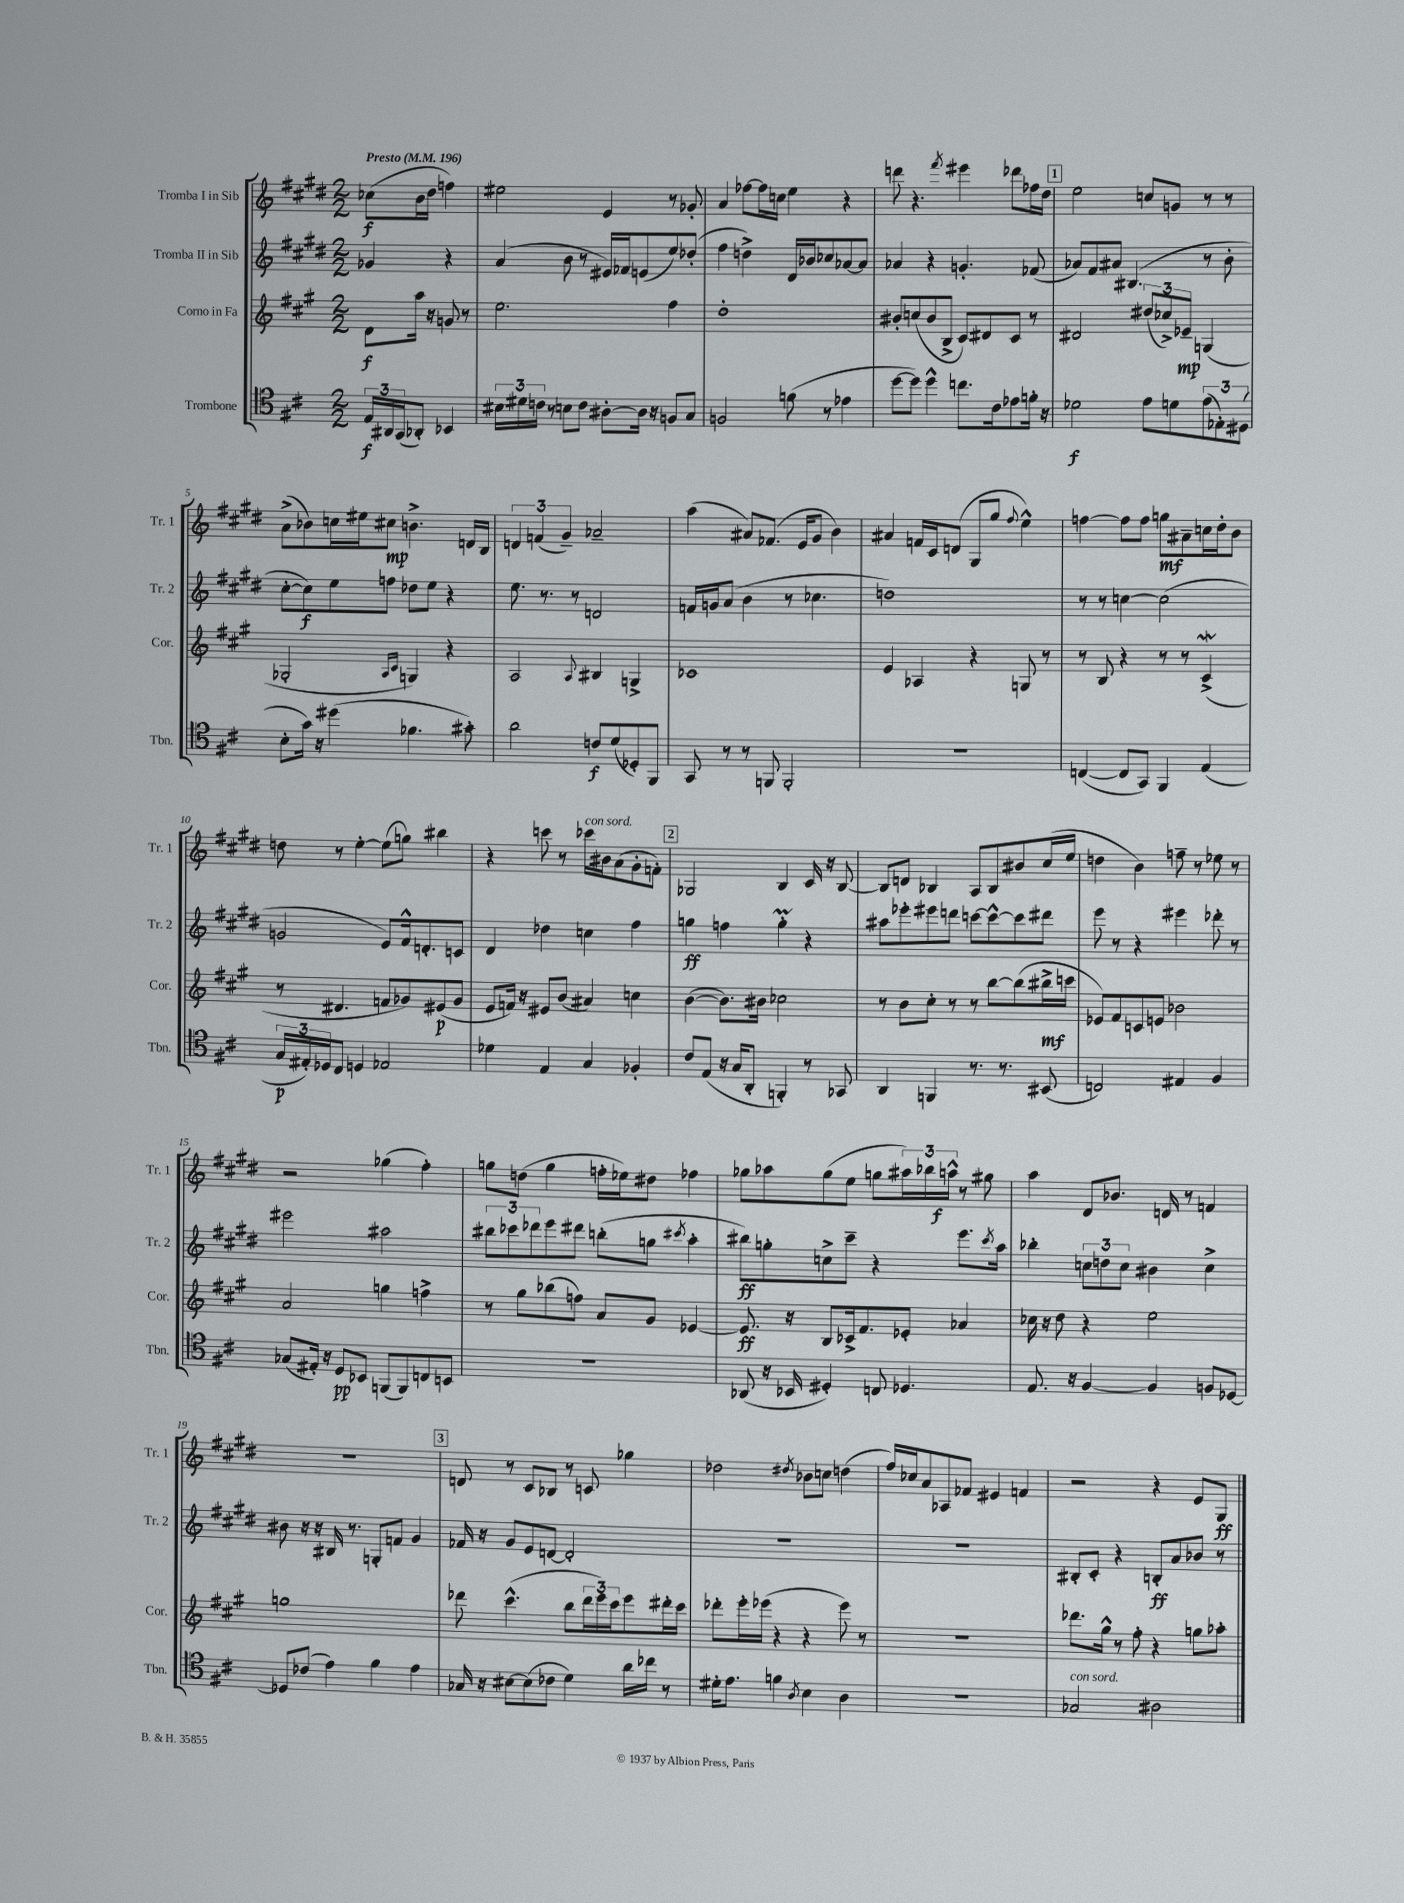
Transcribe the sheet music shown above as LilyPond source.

<<
\new StaffGroup <<
\new Staff = "s0" \with { instrumentName = "Tromba I in Sib" shortInstrumentName = "Tr. 1" } {
    \clef treble \key e \major \numericTimeSignature \time 2/2 \partial 2 \tempo "Presto" 4 = 196
    ces''8\f( b'16 dis''16 f''4) |
    eis''2 e'4 r8 ges'8-. |
    a'4 fes''8~ fes''16 c''16 e''4 r4 |
    d'''8 r4. \acciaccatura { fis'''8 } eis'''4 des'''8 fes''16 dis''16 |
    \mark \markup { \box "1" } e''2 c''8 g'8 r8 r8 |
    a'8->( bes'8) c''16 eis''16 cis''8\mp b'4.-> d'16 b16 |
    \tuplet 3/2 { d'4 f'4( gis'4--) } aes'2-- |
    a''4( ais'8) fes'8.( e'16 gis'8 b'4) |
    ais'4 f'16 cis'16 d'8( gis8 gis''8 \appoggiatura { fis''8 } e''4-^) |
    f''4~ f''8 f''8 g''8\mf ais'8-- c''16 dis''16-. b'8 |
    d''8 r8 e''4~-. e''8( g''8) bis''4 |
    r4 c'''8 r8 ces'''16^\markup { \italic "con sord." } bis'16 a'8( gis'8-. f'8-.) |
    \mark \markup { \box "2" } ges2 b4 cis'16 r16 b8~ |
    b8 d'8 bes4 a8 bes8 bis'8 cis''16( e''16 |
    d''4 b'4) f''8-- r8 ees''8 r8 |
    r2 ges''4( fis''4-.) |
    g''8 d''8( g''4 f''16-. ees''16) dis''8 fes''4 |
    ges''8 aes''8 ges''8( e''8 g''8 \tuplet 3/2 { ais''16) bes''16 a''16-^\f } r8 gis''8 |
    a''4 dis'8 bes'8. d'16 r8 f'4 |
    R1 |
    \mark \markup { \box "3" } d'8 r8 cis'8 bes8 r8 c'8 ges''4 |
    des''2 \acciaccatura { dis''8 } bes'8 c''8 d''4( |
    fis''16) ces''16 a'8 aes8 fes'8 eis'4 f'4 |
    r2 r4 e'8 gis8\ff \bar "|." |
}
\new Staff = "s1" \with { instrumentName = "Tromba II in Sib" shortInstrumentName = "Tr. 2" } {
    \clef treble \key e \major \numericTimeSignature \time 2/2 \partial 2
    ges'4 r4 |
    a'4( b'8 r8 eis'16) fes'16 e'8( e''8) des''8-.( |
    fis''4 d''4->) dis'16 bes'16 ces''8 aes'8~ aes'8 |
    aes'4 r4 g'4.-. fes'8( |
    \mark \markup { \box "1" } aes'8) fis'8 ais'8 bis4.( r8 b'8-. |
    cis''8~-. cis''8\f) e''8 f''8 des''8 e''8 r4 |
    e''8. r8. r8 d'2 |
    f'16 g'16 a'8( b'4 r8 ces''4. |
    d''1) |
    r8 r8 c''4~ c''2( |
    g'2 e'8) fis'16-^ d'8.-. c'8 |
    dis'4 des''4 c''4 fis''4 |
    \mark \markup { \box "2" } g''4\ff f''4 g''4-.\prall r4 |
    ais''8 ees'''8-. eis'''8 d'''8 c'''8~ c'''8~-^ c'''8 dis'''8 |
    e'''8 r8 r4 eis'''4 des'''8-. r8 |
    eis'''2 ais''2 |
    \tuplet 3/2 { bis''8 ces'''8 des'''8 } e'''8 dis'''8 b''8-.( g''8 \acciaccatura { cis'''8 } a''4-. |
    bis''8\ff) g''8-. c''8-> cis'''8-- r4 e'''8. \acciaccatura { cis'''8 } a''16 |
    bes''4-. \tuplet 3/2 { c''8 d''8 c''8 } bis'4 c''4-> |
    bis'8 r16 r16 bis16 r8. g8-. f'8 gis'4 |
    \mark \markup { \box "3" } fes'16 r16 gis'8 e'8 d'8~ d'2-. |
    R1 |
    R1 |
    bis8-. cis'8-. r4 b8-.\ff a'8 bes'8 r8 \bar "|." |
}
\new Staff = "s2" \with { instrumentName = "Corno in Fa" shortInstrumentName = "Cor." } {
    \clef treble \key a \major \numericTimeSignature \time 2/2 \partial 2
    d'8\f a''16 r16 g'8 r8 |
    e''2. fis''4 |
    d''1-. |
    bis'8-. c''8( bis'8 b8-> cis'8) dis'8 cis'8 r8 |
    \mark \markup { \box "1" } dis'2 \tuplet 3/2 { dis''8( ces''8->) ees'8--\mp } g4( |
    ges2-. \grace { a16 cis'16 } g4) r4 |
    a2 \appoggiatura { a8 } bis4 g4-> |
    ces'1 |
    e'4 aes4 r4 g8 r8 |
    r8 b8 r4 r8 r8 cis'4->\mordent( |
    r8 dis'4. f'8 ges'8) eis'8\p( ges'8 |
    e'8 f'16) r16 eis'8 b'8( ais'4) c''4 |
    \mark \markup { \box "2" } b'4~( b'8.) bis'16 ces''2 |
    r8 b'8 cis''8-. r8 r8 b''8~ b''8( bis''16->\mf c'''16 |
    ees'8) fis'8 c'8 e'8 bes'2 |
    a'2 g''4 f''4-> |
    r8 gis''8 bes''8( f''8) a'8 gis'8 ees'4~ |
    ees'8.\ff r16 b8 ces'16-> fis'8. ees'8-. aes'4 |
    ces''16 r16 d''8 r4 e''2 |
    g''1 |
    \mark \markup { \box "3" } des'''8 cis'''4.-^( b''8 \tuplet 3/2 { des'''16 e'''16) cis'''16 } e'''8 dis'''16-. cis'''16 |
    des'''8-. e'''16-. ees'''16( r4 r4 ees'''8) r8 |
    r1 |
    des'''8. gis''16-^ r8 fis''8-. r4 g''8 aes''8-. \bar "|." |
}
\new Staff = "s3" \with { instrumentName = "Trombone" shortInstrumentName = "Tbn." } {
    \clef tenor \key d \major \numericTimeSignature \time 2/2 \partial 2
    \tuplet 3/2 { e16\f ais,16 g,16( } aes,8-.) bes,4 |
    \tuplet 3/2 { bis16 dis'16 c'16 } r8 b8 c'8 ais8~-. ais16 r16 f8 g8 |
    f2 f'8( r8 ees'4 |
    d''8~ d''8) d''4-^ c''8. cis'16 ees'8 f'16-. r16 |
    \mark \markup { \box "1" } des'2\f e'8 d'8 \tuplet 3/2 { e'8( ees8-.) dis8( } |
    b8-. g'16) r16 dis''4( fes'4. gis'8-.) |
    a'2 c'8\f d'8( des8-.) fis,8 |
    g,8 r8 r8 f,8 f,2-. |
    r1 |
    c4~( c8 g,8) fis,4 e4( |
    \tuplet 3/2 { g16\p eis16-.) des16 } cis8 d4 ees2 |
    des'4 e4 g4 fes4-. |
    \mark \markup { \box "2" } cis'8 e8( r16 g16 a,8-. f,4-.) r8 ges,8 |
    a,4 f,4 r8. r8. bis,8( |
    c2) eis4 fis4 |
    ges8( eis16-.) r16 d8\pp bes,8 f,8( f,8) c8 b,8 |
    r1 |
    aes,8( r16 bes,16 dis4-.) c8 des4. |
    e8. r16 fis4~ fis4 f8 des8~ |
    des8 ces'8( e'4) fis'4 e'4 |
    \mark \markup { \box "3" } ges16 r16 bis8~ bis8( ces'8 d'4) a'16 ces''16 r8 |
    dis'16-. e'8. f'4 \acciaccatura { a8 } b4 a4 |
    R1 |
    ges2^\markup { \italic "con sord." } ais2 \bar "|." |
}
>>
>>
